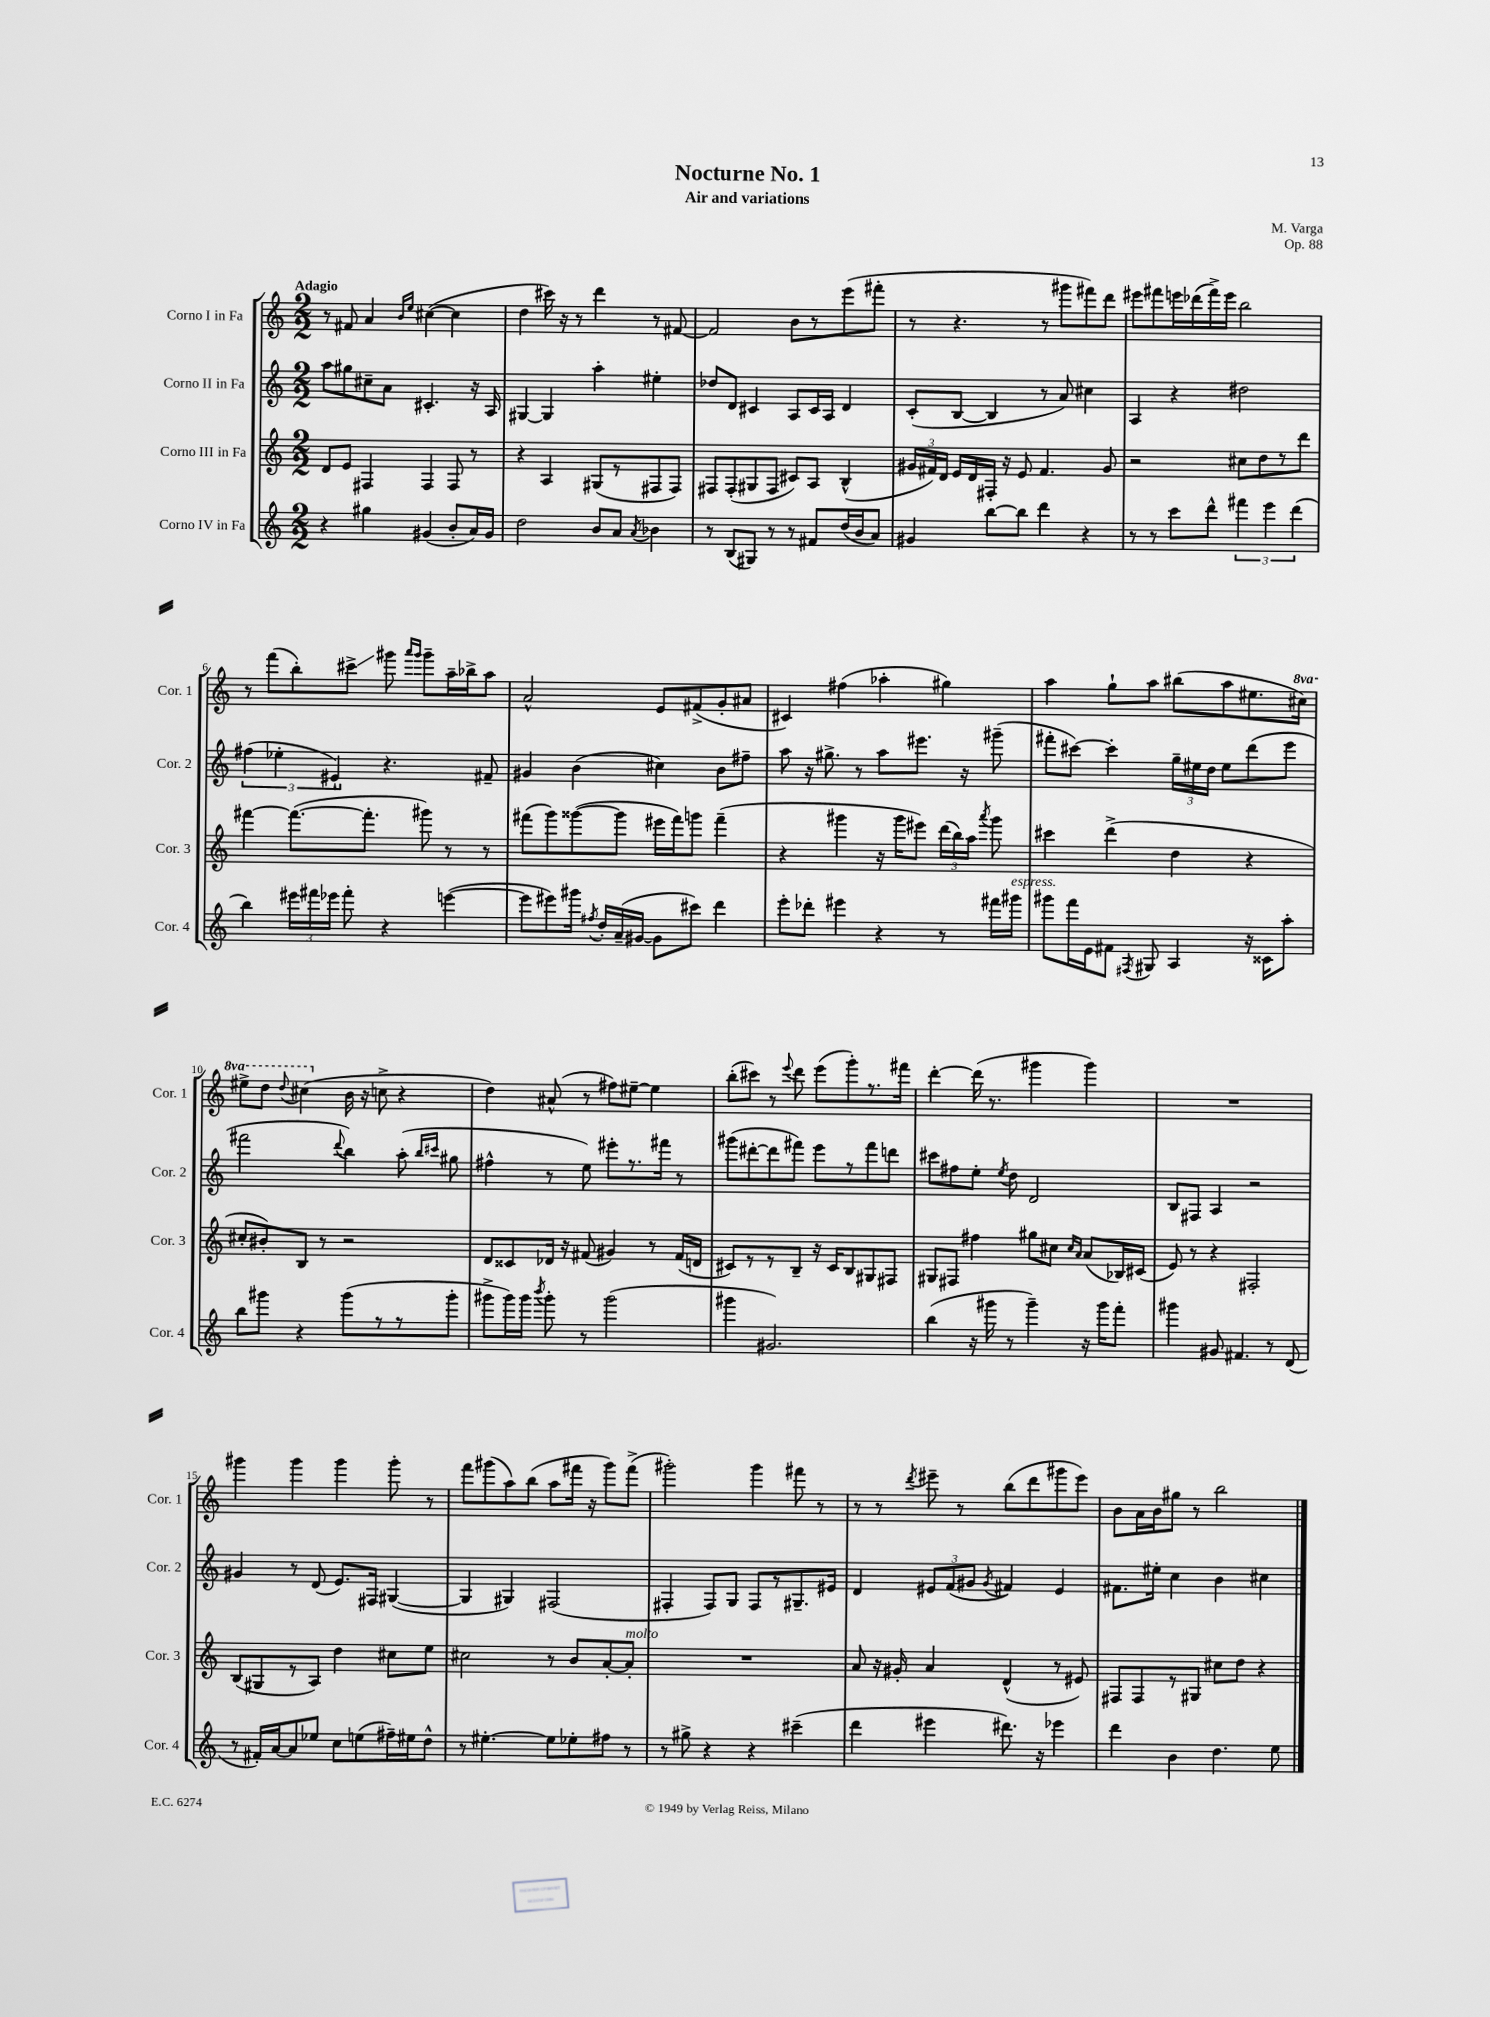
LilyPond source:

\header { title = "Nocturne No. 1" composer = "M. Varga" subtitle = "Air and variations" opus = "Op. 88" }
<<
\new StaffGroup <<
\new Staff = "s0" \with { instrumentName = "Corno I in Fa" shortInstrumentName = "Cor. 1" } {
    \clef treble \key c \major \numericTimeSignature \time 2/2 \set Staff.ottavationMarkups = #ottavation-simple-ordinals \tempo "Adagio"
    \autoBeamOff r8 fis'8 a'4 \grace { b'16[ e''16] } cis''4~( cis''4 |
    d''4 cis'''16) r16 r8 d'''4 r8 fis'8~ |
    fis'2 b'8[ r8 e'''8( fis'''8]-. |
    r8 r4. r8 gis'''8[ fis'''8) d'''8] |
    eis'''8[ fis'''8 e'''16 des'''16( fis'''16->) e'''16] b''2 |
    r8 f'''8[( b''8-.) cis'''8]->\glissando gis'''8 \grace { a'''16[ gis'''16] } gis'''8[-- a''16-- bes''16-> a''8] |
    a'2-^ e'8[ fis'8->( g'8-. ais'8] |
    cis'4) fis''4( aes''4-. gis''4) |
    a''4 g''8[-! a''8] bis''8[( a''8 eis''8. \ottava #1 cis'''16]) |
    eis'''8[-> d'''8] \appoggiatura { d'''8 } cis'''4( \ottava #0 b'16 r16 c''!8-> r4 |
    d''4) ais'8-^( r8 fis''8[) eis''8]~-- eis''4 |
    b''8[-.( cis'''8]) r8 \appoggiatura { e'''8 } d'''8 e'''8[( g'''8-.) r8. fis'''16] |
    d'''4~-. d'''16( r8. gis'''4 gis'''4) |
    R1 |
    gis'''4 gis'''4 gis'''4 gis'''8-. r8 |
    f'''8[ gis'''8( a''8) b''8]( a''8[ fis'''16] r16 gis'''8[) fis'''8]->( |
    gis'''2-.) gis'''4 fis'''8 r8 |
    r8 r8 \acciaccatura { d'''8 } eis'''8-- r8 b''8[( d'''8 gis'''8 eis'''8]) |
    b'8[ a'16 b'16 gis''8] r8 b''2 \bar "|." |
}
\new Staff = "s1" \with { instrumentName = "Corno II in Fa" shortInstrumentName = "Cor. 2" } {
    \clef treble \key c \major \numericTimeSignature \time 2/2
    \autoBeamOff a''8[ gis''8 cis''8-- a'8] cis'4.-. r16 a16 |
    gis4~ gis4 a''4-. eis''4-. |
    des''8[ d'8] cis'4 a8[ cis'16 a16] d'4 |
    c'8[-.( b8]~ b4 r8 a'8) cis''4 |
    a4 r4 dis''2 |
    \tuplet 3/2 { fis''4( ees''4-. eis'4-!) } r4. fis'8-- |
    gis'4 b'4( cis''4) b'8[ fis''8]-- |
    a''8 r16 gis''8.-> r8 a''8[ eis'''8.] r16 gis'''8--( |
    fis'''8[-. cis'''8]~) cis'''4-. \tuplet 3/2 { g''16[-- eis''16 d''16] } eis''8[ d'''8( e'''8] |
    fis'''2 \appoggiatura { d'''8 } b''4) a''8-.( \grace { b''16[ cis'''16] } gis''8 |
    fis''4-^ r8 e''8) eis'''8[-. r8. fis'''16] r8 |
    gis'''8[( dis'''8~-. dis'''8 fis'''8]) e'''8[ r8 fis'''8 d'''8] |
    cis'''8[ fis''8 e''8]-. \acciaccatura { e''8 } d''8 d'2 |
    b8[ fis8] a4 r2 |
    gis'4 r8 d'8( e'8.[) fis16] gis4~( |
    gis4 gis4) fis2( |
    fis4-. fis8[) g8] fis8[ r8 gis8.-- eis'16] |
    d'4 \tuplet 3/2 { eis'8[ f'8( gis'8] } \acciaccatura { gis'8 } fis'4) eis'4 |
    fis'8.[ eis''16]-. c''4 b'4 cis''4 \bar "|." |
}
\new Staff = "s2" \with { instrumentName = "Corno III in Fa" shortInstrumentName = "Cor. 3" } {
    \clef treble \key c \major \numericTimeSignature \time 2/2
    \autoBeamOff d'8[ e'8] fis4 fis4 fis8 r8 |
    r4 a4 gis8[( r8 fis8 fis8]) |
    fis8[ fis8-.( gis8 fis8] cis'8[) a8] b4-^( |
    \tuplet 3/2 { gis'16[ fis'16) d'16] } e'16[ d'16 fis16]-. r16 e'8 fis'4. gis'8 |
    r2 cis''8[ d''8 r8 d'''8] |
    fis'''4~ fis'''8.[~( fis'''8.]-. gis'''8) r8 r8 |
    fis'''8[( g'''8) gisis'''8~( gisis'''8] eis'''16[ fis'''16) g'''8] fis'''4--( |
    r4 gis'''4 r16 gis'''16[ eis'''8]) \tuplet 3/2 { d'''16[( b''16) a''16] } \acciaccatura { a'''8 } gis'''8 |
    cis'''4 d'''4->( d''4 r4 |
    cis''8[-. bis'8-.) b8] r8 r2 |
    d'8[ cisis'8 des'16] r16 fis'8( gis'4) r8 fis'16[( d'16] |
    cis'8[) r8 r8 b8]-- r16 cis'16[ b8 gis8 fis8] |
    gis8[ fis8] fis''4 gis''8[ cis''8] \grace { cis''16[ a'16] } a'8[( bes16) cis'16]( |
    e'8) r8 r4 fis2-. |
    b8[( gis8 r8 a8]) d''4 cis''8[ e''8] |
    cis''2 r8 b'8[ a'8~-. a'8]-.^\markup { \italic "molto" } |
    R1 |
    a'8 r16 gis'16-. a'4 d'4-^( r8 eis'8) |
    fis8[ fis8 r8 gis8] cis''8[ d''8] r4 \bar "|." |
}
\new Staff = "s3" \with { instrumentName = "Corno IV in Fa" shortInstrumentName = "Cor. 4" } {
    \clef treble \key c \major \numericTimeSignature \time 2/2
    \autoBeamOff r4 gis''4 gis'4( b'8[-. a'16) gis'16] |
    d''2 b'8[ a'8] \acciaccatura { a'8 } bes'4 |
    r8 b8[( gis8]) r8 r8 fis'8[ d''16( b'16 a'8]) |
    gis'4 b''8[~ b''8] d'''4 r4 |
    r8 r8 c'''8[ d'''8]-^ \tuplet 3/2 { fis'''4 e'''4 d'''4( } |
    b''4) \tuplet 3/2 { eis'''16[ fis'''16 ees'''16] } fis'''8-. r4 e'''4~( |
    e'''8[ eis'''8) gis'''16] \acciaccatura { fis''8 } d''16[-. a'16--( gis'16]~ gis'8[ cis'''8]) d'''4 |
    e'''8[-. des'''8]-. eis'''4 r4 r8 fis'''16[ gis'''16]^\markup { \italic "espress." } |
    gis'''8[ f'''16 e'16 fis'8] \acciaccatura { fis8 } gis8 a4 r16 cisis'16[ a''8]-. |
    b''8[ gis'''8] r4 gis'''8[( r8 r8 gis'''8]-. |
    gis'''8[-> gis'''16) gis'''16] \acciaccatura { b'''8 } gis'''8-. r8 gis'''2( |
    gis'''4 gis'2.) |
    b''4( r16 gis'''16 r8 gis'''4--) r16 gis'''16[ f'''8]-. |
    gis'''4 gis'8 fis'4. r8 d'8( |
    r8 fis'16[-.) a'16~ a'8 ees''8] c''8[ e''8( fis''16--) eis''16 d''8]-^ |
    r8 eis''4.~-. eis''8[ ees''8-. fis''8] r8 |
    r8 gis''8-> r4 r4 cis'''4--( |
    d'''4 eis'''4 dis'''8.) r16 ees'''4 |
    d'''4 b'4 d''4. e''8 \bar "|." |
}
>>
>>
